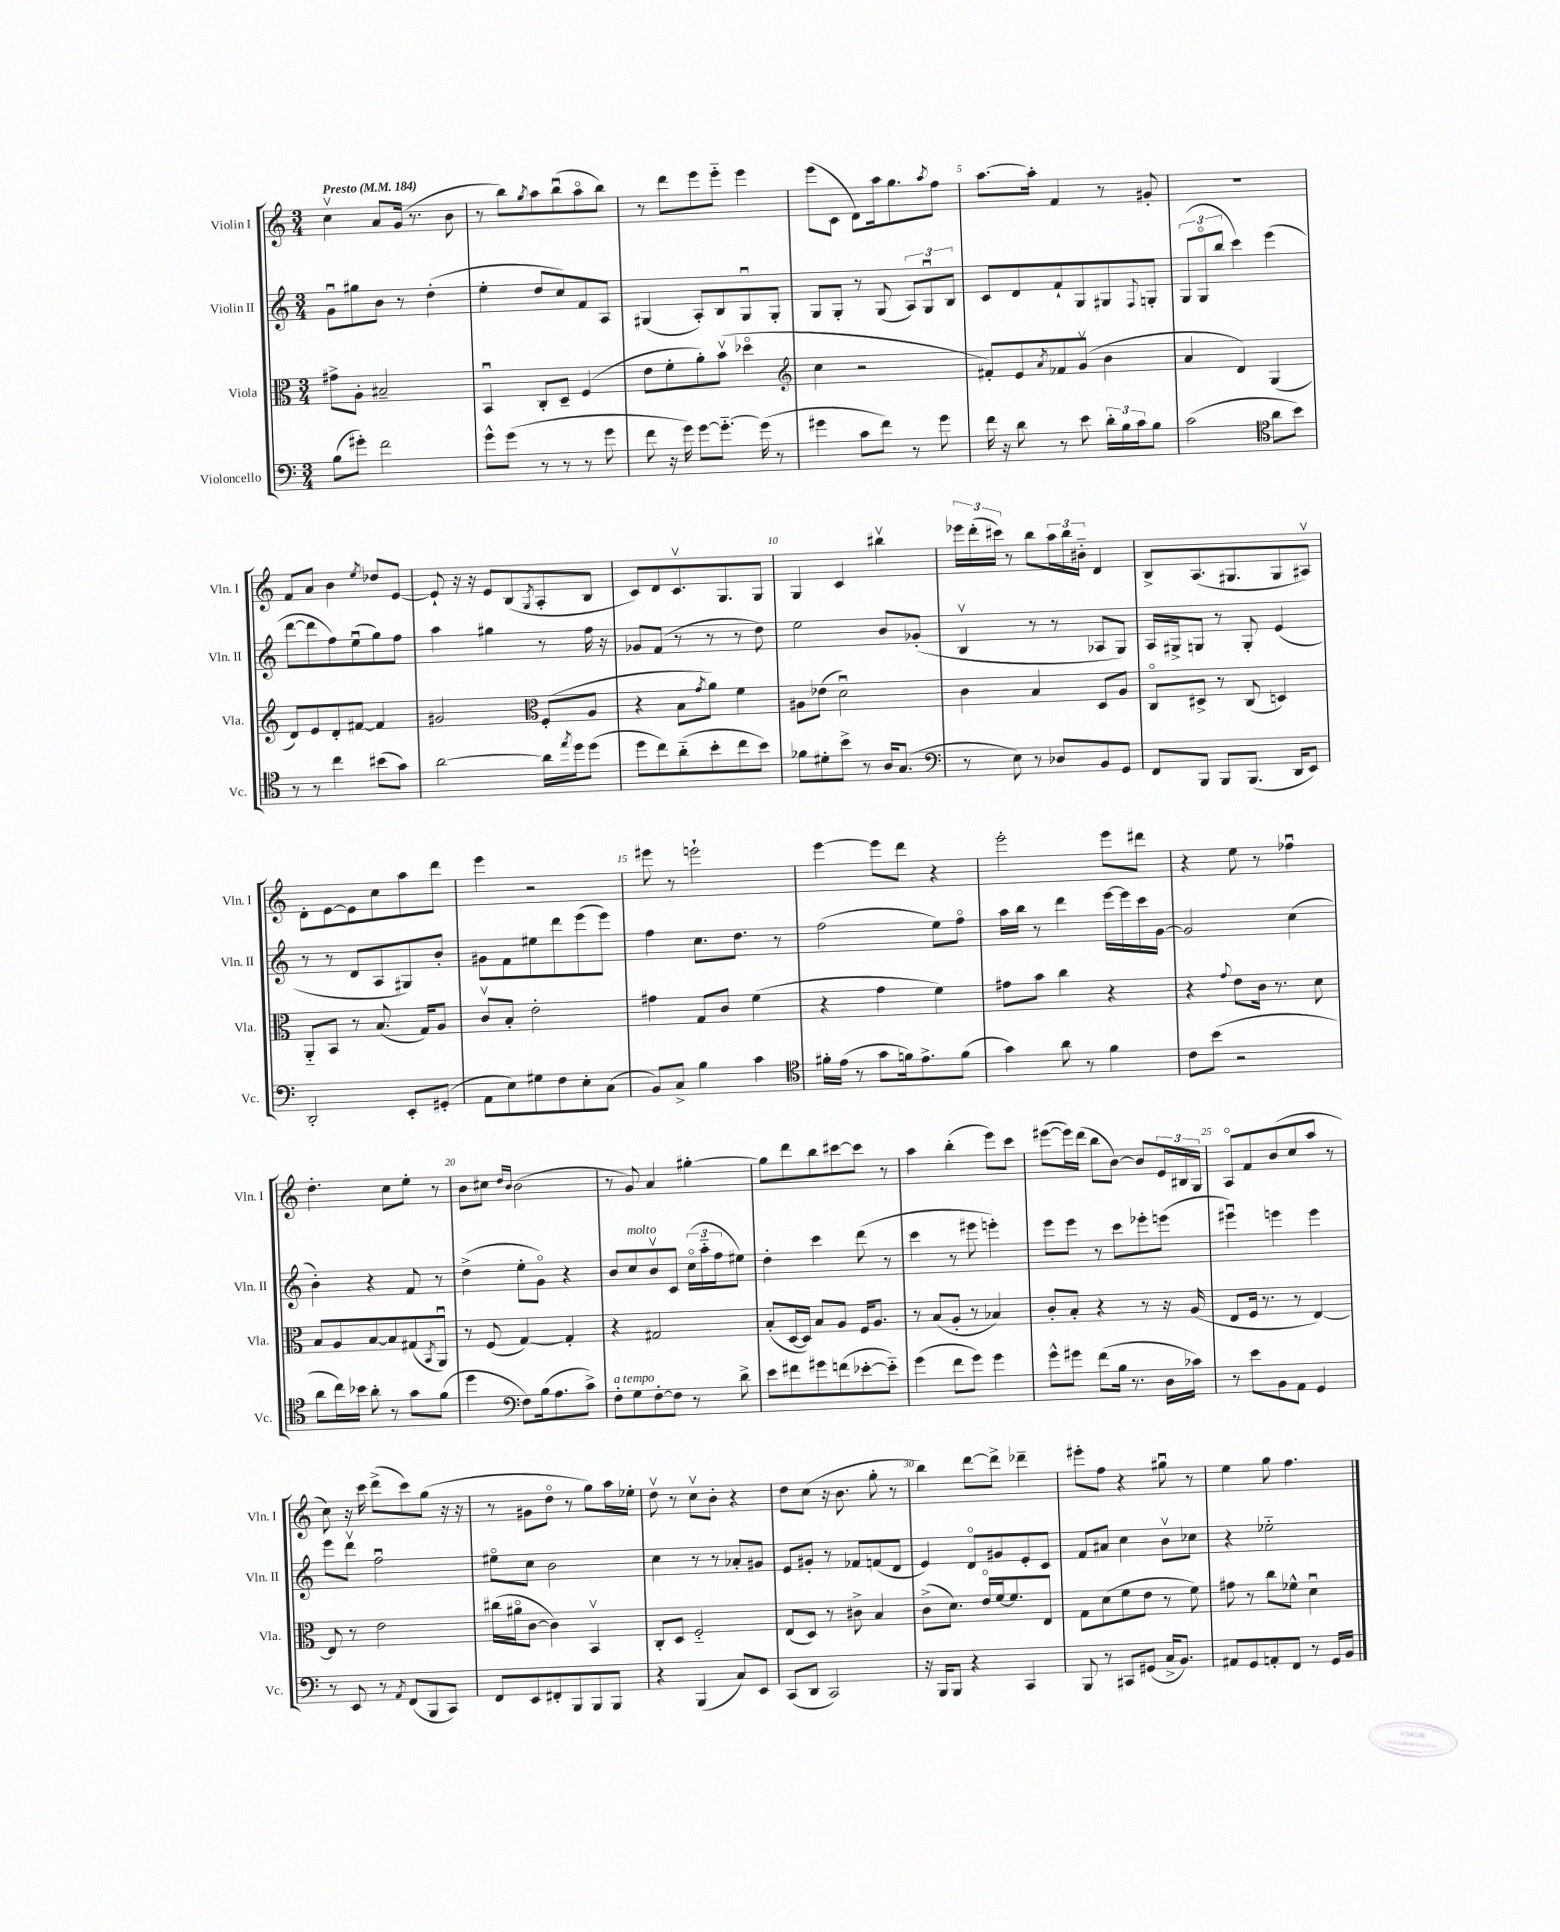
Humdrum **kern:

**kern	**kern	**kern	**kern
*staff4	*staff3	*staff2	*staff1
*clefF4	*clefC3	*clefG2	*clefG2
*k[]	*k[]	*k[]	*k[]
*M3/4	*M3/4	*M3/4	*M3/4
*MM184	*MM184	*MM184	*MM184
(8B	8g#^	8gu	4ccv
8g#')	8A'	8gg#	.
2f	2B#~	8b	8a
.	.	8r	(16g
.	.	.	8.r
.	.	(4dd'	.
.	.	.	8b
=	=	=	=
8g^^	4BBu	4ee'	8r
(8g	.	.	8bb)
.	.	.	8qgg
8r	8C'	8dd	8aa
8r	8D~	8cc)	(8bbu
8r	(4F	8f	8aao
8g	.	8A	8bb)
=	=	=	=
8f	8e	(4G#	8r
16r	8f'	.	8ddd
16g)	.	.	.
[8g	8a')	8A')	8eee
8.g'~_	(8bv	8B	8eee'~
.	4dd-o	8G#u	4eee
(16g]	.	.	.
8r	.	8G#'	.
=	=	=	=
*	*clefG2	*	*
4g#	4cc	8G	(8eee
.	.	8G'	8c
8c	2r	8r	8d)
8f)	.	(8G	16aa
.	.	.	8.gg
8r	.	12A)	.
.	.	12Gu	.
.	.	.	8qaa
8g#	.	.	8ff
.	.	12B	.
=	=	=	=
16f	8f#')	8c	[8.aa
16r	.	.	.
8d	8e	8d	.
.	.	.	16aa']
.	8qa	.	.
8r	8f-	8f`	4f
8e	(8gv	8G	.
24d'	4b	8G#	8r
24B	.	.	.
24c	.	.	.
.	.	8qqF	.
8B	.	8G'	8g#'
=	=	=	=
(2c	4a	(12G	2.r
.	.	12Go	.
.	.	12bb	.
.	4d)	4ccc)	.
*clefC4	*	*	*
8a	(4G	(4eee	.
8b)	.	.	.
=	=	=	=
8r	8d)	[8ddd	8f
8r	8e	8ddd]	8a
4cc	8d'	8ff)	4b
.	[8f#	(8eeu	.
.	.	.	8qee
(8b#	4f#]	8gg)	8dd-
8g)	.	8ff	[8e
=	=	=	=
[2a	2g#	4aa	8e`]
.	.	.	16r
.	.	.	16r
.	.	4gg#	8e
.	.	.	(8B
*	*clefC3	*	*
.	.	.	8qG
16a]	(8F'	8r	8A'
8qee	.	.	.
16dd	.	.	.
(8dd	8A	16ff	8B
.	.	16r	.
=	=	=	=
8dd	4r	8g-	8c)
8cc)	.	(8f	8d
(8a'~	8B	8r	8.cv
.	8qg	.	.
8b'	8a)	8r	.
.	.	.	8.G
8cc	4f	8r	.
8b)	.	8dd)	8G
=	=	=	=
8f-	8A#	2ee	4G
8d#'	(8e-	.	.
8b^	2du)	.	4c
8r	.	.	.
16A	.	8b	4bb#v
(8.G	.	.	.
.	.	(8g-'	.
=	=	=	=
*clefF4	*	*	*
8r	4c	4Bv	24eee-
.	.	.	(24ddd'
.	.	.	24ccc#)
8E)	.	.	8r
8r	4B	8r	8bb
8D-	.	8r	24aa
.	.	.	24bb
.	.	.	24b#'~
8BB	8D	8A-	4d
8GG	8A	8G)	.
=	=	=	=
8FF	8Co	16A	8B^
.	.	16G#^	.
8BBB	8D#^	8G	(8.A
8BBB	8r	8r	.
.	.	.	8.G#
(8.BBB	(8C	8G'	.
.	4D)	(4e	8G#
16DD	.	.	.
8EE)	.	.	8A#v)
=	=	=	=
2DD'	8AA'~	8r	8d'
.	8BB	8r	[8e
.	8r	8d	8e]
.	(8.B	8A	8cc
8EE'	.	8G#)	8aa
.	16G)	.	.
(8GG#'	8A	8b'	8ddd
=	=	=	=
8AA	8cv	8g#	4eee
8E)	8B'	8f	.
8G#	2e'	8ee#	2r
8F	.	8ddd	.
8E'	.	(8eee	.
(8C	.	8eee)	.
=	=	=	=
8BB)	4g#	4ff	8eee#
8C^	.	.	8r
4B	8G	8.cc	2eee`
.	8c	.	.
.	.	8.dd	.
4c	(4f	.	.
.	.	8r	.
=	=	=	=
*clefC4	*	*	*
16f#'	4r	(2ff	[4eee
(16e	.	.	.
8r	.	.	.
8g	4g	.	8eee]
16f)	.	.	8ddd
8.e^	.	.	.
.	4f)	8ee)	4r
(8f	.	8ffo	.
=	=	=	=
4g)	8g#	16aa	2eee'
.	.	16bb	.
.	8b	8r	.
8a	4cc	4ddd	.
8r	.	.	.
4f	4r	[16eee	8eee
.	.	16eee]	.
.	.	16ccc	8ddd#
.	.	[16g	.
=	=	=	=
8c	4r	2g]	4r
(8b	.	.	.
.	8qqg	.	.
2r	8e	.	8ee
.	16c	.	8r
.	8.r	.	.
.	.	(4cc	4ff-u
.	8d	.	.
=	=	=	=
8a	8B	4b')	4.dd'
16cc)	8A	.	.
16b-	.	.	.
8a'	[8B	4r	.
8r	8B]	.	8cc
8g	(8G#	8f	8ee'
.	8qBB	.	.
(8f	8AAu)	8r	8r
=	=	=	=
4dd	8r	(4dd^	8b
.	(8F	.	8cc#
*clefF4	*	*	*
.	.	.	16qqdd
.	.	.	16qqb
8F)	[4G)	8ee'	(2b
(16B	.	8go)	.
8.A	.	.	.
.	4G']	4r	.
8c^)	.	.	.
=	=	=	=
8F'	4r	8b	8r
8G	.	8cc	8g)
[8F'	2G#	8bv	4a
8F]	.	8c	.
8r	.	(24cco	[4gg#'
.	.	24aa'~	.
.	.	24ff	.
8d^	.	8ee#)	.
=	=	=	=
8e	(8B'	4dd'	8gg#]
8f#	[16D	.	8ddd
.	16D])	.	.
8g#	8B	4ccc	8bb
(8f	8A	.	[8ccc#
[8e-'	16F	(8ddd	8ccc#]
.	8.A	.	.
8e-'~])	.	8r	8r
=	=	=	=
(4g	8r	4ccc	4aa
.	(8B	.	.
8f	8A'	8r	(4bb'
8g)	8r	8eee#	.
4g	4B-)	4eee')	8eee)
.	.	.	8ccc
=	=	=	=
8g^^	8c'	8eee	([8eee#
8g#	8B'	8eee	16eee#])
.	.	.	(16ddd
(8f	4r	8r	8bb
16B	.	8ccc	[8b)
8.r	.	.	.
.	8r	8eee-'	8b]
16D	16r	(8eee	24e
.	.	.	24B#
16c-)	(16A	.	.
.	.	.	24G
=	=	=	=
8r	8E	4eee#u)	8Ao
8e	16F	.	8f
.	8.r	.	.
8BB	.	4eee	(8b
8AA	8r	.	8cc
4GG	[4E)	4eee	8aa
.	.	.	8r
=	=	=	=
8r	8E]	8eee	8cc)
8EE	8r	8dddv	16r
.	.	.	16ccc
8r	2e	2ffu	(8ddd^
8qAA	.	.	.
(8FF	.	.	8ccc)
8BBB	.	.	(8gg
8CC)	.	.	16r
.	.	.	16r
=	=	=	=
8FF	(16cc#	8ee#o	8r
.	16a#o	.	.
8EE	[8c	8cc	8g#
8FF#'	4c])	2b	8ddo
8BBB	.	.	8r
8BBB	4BBv	.	8gg)
8BBB	.	.	16aa
.	.	.	16ee-'
=	=	=	=
4r	8C'	4cc	8ddv
.	8D	.	8r
(4BBB	2F'~	8r	8ccv
.	.	8r	8b'
8C)	.	8a-'	4r
8EE	.	8g#	.
=	=	=	=
(8CC	(8E	8e	8dd
8DD	8D)	8g#'	(8cc
2CC)	8r	8r	16r
.	.	.	8.b
.	8c#^	8f-	.
.	4B	(8f	8gg'
.	.	8d	8r
=	=	=	=
16r	(8c^	4e)	4bb)
16BBB	.	.	.
8BBB	8.d)	.	.
4r	.	8do	[8ddd
.	16eo	.	.
.	[16f	8g#	8ddd^]
.	8.f]	.	.
4CC	.	8e'	4ddd-~
.	8E	8c	.
=	=	=	=
8BBB	8G	8f	8eee#'
8r	(8d	8a#	8ff
8CC#	8f	4cc	4r
(8GG#	8e	.	.
16C^	8r	8bv	8gg#u
8.BB)	.	.	.
.	8f)	8cc-	8r
=	=	=	=
8AA#	8g#	4r	4ee
8GG	8r	.	.
8AA'	8cc	2ee-'~	8gg
8FF	8f-^^	.	4.ff
8r	4du	.	.
16GG	.	.	.
16BB	.	.	.
==	==	==	==
*-	*-	*-	*-
